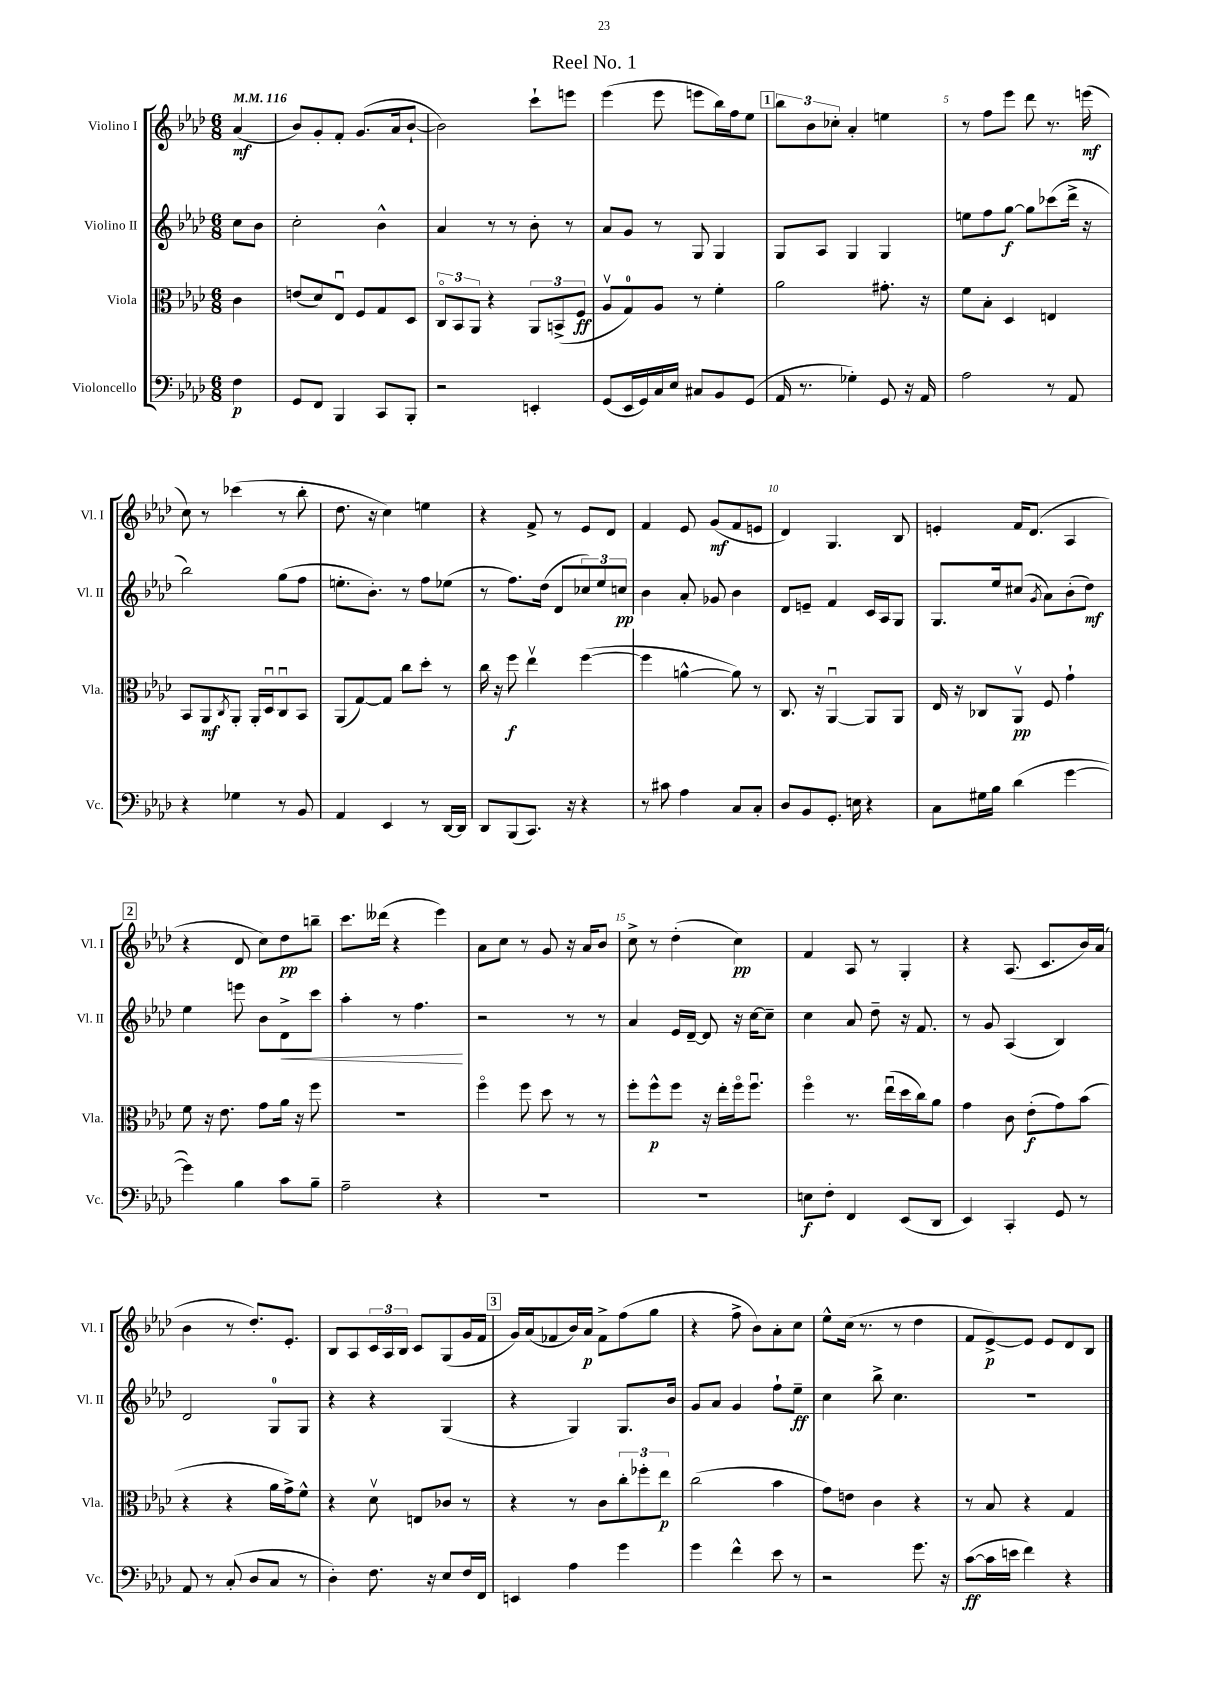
\header { title = "Reel No. 1" }
<<
\new StaffGroup <<
\new Staff = "s0" \with { instrumentName = "Violino I" shortInstrumentName = "Vl. I" } {
    \clef treble \key aes \major \numericTimeSignature \time 6/8 \partial 4 \tempo 4 = 116
    aes'4\mf( |
    bes'8) g'8-. f'8-. g'8.( aes'16 bes'8~-! |
    bes'2) c'''8-! e'''8 |
    ees'''4( ees'''8 e'''8 bes''16) f''16 ees''8 |
    \mark \markup { \box "1" } \tuplet 3/2 { bes''8 bes'8 ces''8-. } aes'4-. e''4 |
    r8 f''8 ees'''8 des'''8 r8. e'''16\mf( |
    c''8) r8 ces'''4( r8 bes''8-. |
    des''8. r16 c''4) e''4 |
    r4 f'8-> r8 ees'8 des'8 |
    f'4 ees'8 g'8\mf( f'8 e'8 |
    des'4) g4. bes8 |
    e'4-. f'16 des'8.( aes4 |
    \mark \markup { \box "2" } r4 des'8 c''8) des''8\pp b''8-- |
    c'''8. deses'''16( r4 ees'''4) |
    aes'8 c''8 r8 g'8 r16 aes'16 bes'8 |
    c''8-> r8 des''4-.( c''4\pp) |
    f'4 aes8 r8 g4-. |
    r4 aes8.( c'8. bes'16) aes'16( |
    bes'4 r8 des''8.-.) ees'8.-. |
    bes8 aes8 \tuplet 3/2 { c'16 aes16 bes16 } c'8 g8( g'16 f'16 |
    \mark \markup { \box "3" } g'16) aes'16( fes'8 bes'16) aes'16\p fes'8-> f''8( g''8 |
    r4 f''8-> bes'8) aes'8-. c''8 |
    ees''8-^ c''16( r8. r8 des''4 |
    f'8 ees'8~->\p) ees'8 ees'8 des'8 bes8 \bar "|." |
}
\new Staff = "s1" \with { instrumentName = "Violino II" shortInstrumentName = "Vl. II" } {
    \clef treble \key aes \major \numericTimeSignature \time 6/8 \partial 4
    c''8 bes'8 |
    c''2-. bes'4-^ |
    aes'4 r8 r8 bes'8-. r8 |
    aes'8 g'8 r8 g8 g4 |
    \mark \markup { \box "1" } g8 aes8 g4 g4 |
    e''8 f''8 g''8~\f g''8 ces'''8( des'''16-> r16 |
    bes''2) g''8( f''8 |
    e''8.-. bes'8.-.) r8 f''8 ees''8( |
    r8 f''8.) des''16( des'8 \tuplet 3/2 { ces''8) ees''8 c''8\pp } |
    bes'4 aes'8-. ges'8 bes'4 |
    des'8 e'8-- f'4 c'16 aes16 g8 |
    g8. ees''16 cis''8( \acciaccatura { g'8 } aes'8) bes'8-.( des''8\mf) |
    \mark \markup { \box "2" } ees''4 e'''8 bes'8 des'8->\< c'''8 |
    aes''4-. r8 f''4.\! |
    r2 r8 r8 |
    aes'4 ees'16 des'16~-- des'8 r16 c''16~ c''8-- |
    c''4 aes'8 des''8-- r16 f'8. |
    r8 g'8 aes4( bes4) |
    des'2 g8-0 g8 |
    r4 r4 g4( |
    \mark \markup { \box "3" } r4 g4) g8. bes'16 |
    g'8 aes'8 g'4 f''8-! ees''8--\ff |
    c''4 bes''8-> c''4. |
    R2. \bar "|." |
}
\new Staff = "s2" \with { instrumentName = "Viola" shortInstrumentName = "Vla." } {
    \clef alto \key aes \major \numericTimeSignature \time 6/8 \partial 4
    c'4 |
    e'8( des'8) ees8\downbow f8 g8 des8 |
    \tuplet 3/2 { c8\flageolet bes,8 aes,8 } r4 \tuplet 3/2 { aes,8 b,8->( f8\ff } |
    aes8\upbow g8-0) aes8 r8 f'4-. |
    \mark \markup { \box "1" } aes'2 gis'8.-. r16 |
    f'8 bes8-. des4 e4 |
    bes,8 aes,8\mf \acciaccatura { c8 } aes,8-. aes,16-. des16\downbow c8\downbow bes,8 |
    aes,8( g8~) g8 c''8 des''8-. r8 |
    c''16 r16 f''8\f ees''4\upbow f''4~( |
    f''4 a'4~-^ a'8) r8 |
    c8. r16 aes,4~\downbow aes,8 aes,8 |
    ees16 r16 ces8 aes,8\upbow\pp f8 g'4-! |
    \mark \markup { \box "2" } f'8 r16 ees'8. g'8 aes'16 r16 f''8 |
    R2. |
    f''4\flageolet f''8 des''8 r8 r8 |
    f''8-. f''8-^\p f''8 r16 ees''16-. f''16\flageolet f''8.\downbow |
    f''4\flageolet r8. ees''16\downbow( des''16 c''16) aes'8 |
    g'4 c'8 ees'8-.\f( g'8) bes'8( |
    r4 r4 aes'16 g'16->) f'8-^ |
    r4 des'8\upbow e8 ces'8 r8 |
    \mark \markup { \box "3" } r4 r8 c'8 \tuplet 3/2 { c''8-. fes''8-. ees''8\p } |
    c''2( bes'4 |
    g'8) e'8 c'4 r4 |
    r8 bes8 r4 g4 \bar "|." |
}
\new Staff = "s3" \with { instrumentName = "Violoncello" shortInstrumentName = "Vc." } {
    \clef bass \key aes \major \numericTimeSignature \time 6/8 \partial 4
    f4\p |
    g,8 f,8 bes,,4 c,8 bes,,8-. |
    r2 e,4-. |
    g,8( ees,16 g,16) c16 ees16 cis8 bes,8 g,8( |
    \mark \markup { \box "1" } aes,16 r8. ges4-.) g,8 r16 aes,16 |
    aes2 r8 aes,8 |
    r4 ges4 r8 bes,8 |
    aes,4 ees,4 r8 des,16~ des,16 |
    des,8 bes,,8( c,8.) r16 r4 |
    r8 cis'8 aes4 c8 c8-. |
    des8 bes,8 g,8.-. e16 r4 |
    c8 gis16 bes16 des'4( g'4~ |
    \mark \markup { \box "2" } g'4) bes4 c'8 bes8-- |
    aes2-- r4 |
    R2. |
    R2. |
    e8\f f8-. f,4 ees,8( des,8 |
    ees,4) c,4-. g,8 r8 |
    aes,8 r8 c8-.( des8 c8 r8 |
    des4-.) f8. r16 ees8 f16 f,16 |
    \mark \markup { \box "3" } e,4 aes4 g'4 |
    g'4 f'4-^ ees'8 r8 |
    r2 g'8. r16 |
    c'8~\ff( c'16 e'16 f'4) r4 \bar "|." |
}
>>
>>
\layout { \context { \Score \override BarNumber.break-visibility = ##(#f #t #t) barNumberVisibility = #(every-nth-bar-number-visible 5) } }
